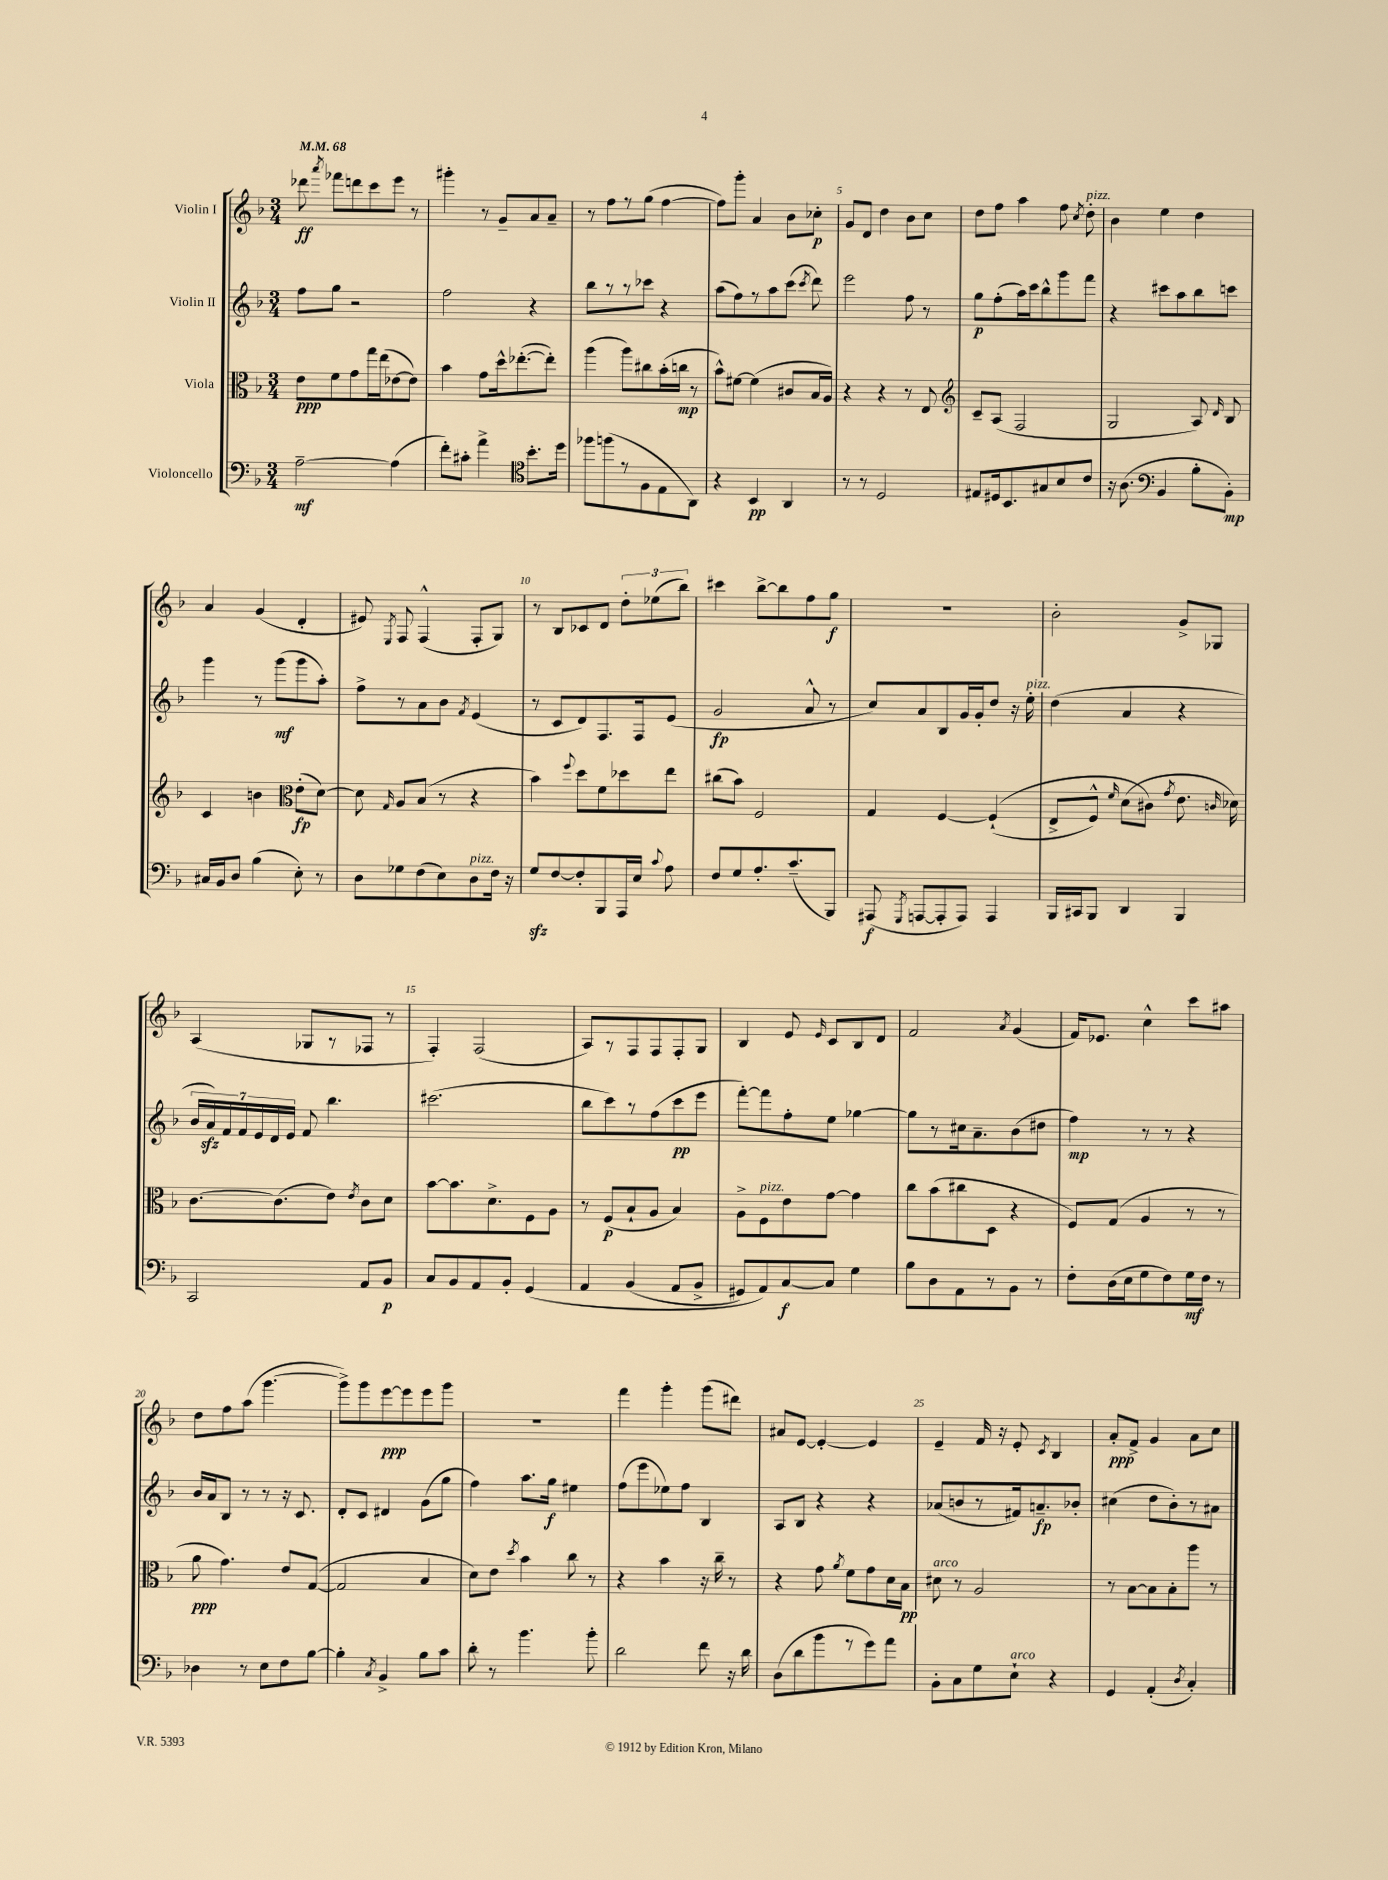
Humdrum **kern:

**kern	**kern	**kern	**kern
*staff4	*staff3	*staff2	*staff1
*clefF4	*clefC3	*clefG2	*clefG2
*k[b-]	*k[b-]	*k[b-]	*k[b-]
*M3/4	*M3/4	*M3/4	*M3/4
*MM68	*MM68	*MM68	*MM68
[2A~	8e	8ff	8ddd-
.	.	.	8qaaa
.	8f	8gg	8fff-
.	8g	2r	8ddd
.	16gg	.	8ccc
.	(16ee	.	.
(4A]	[8e-	.	8eee
.	8e-])	.	8r
=	=	=	=
8f')	4b-	2ff	4ggg#'
8c#'	.	.	.
4a^	8g	.	8r
.	16dd^^	.	8g~
.	([8.ee-'	.	.
*clefC4	*	*	*
8.b-'	.	4r	8a
.	8ee-'])	.	8a~
16dd	.	.	.
=	=	=	=
8ff-	(4aa	8bb-	8r
(8ff	.	8r	8ff
8r	8aa)	8r	8r
8F	8cc#	8ccc-	(8gg
8E	(16b-'	4r	[4ff
.	16cc	.	.
8AA)	8r	.	.
=	=	=	=
4r	8b-^^)	(8aa	8ff])
.	[8f#	8ff)	8ggg'
4BB-	(4f#]	8r	4a
.	.	8aa	.
4AA	8c#	(8ccc	8b-
.	.	8qccc	.
.	16B-	8ddd)	8cc-'
.	16A)	.	.
=	=	=	=
8r	4r	2eee	8g
8r	.	.	8d
2D	4r	.	4dd
.	8r	8ff	8b-
.	8E	8r	8cc
=	=	=	=
*	*clefG2	*	*
8E#	8c~	8gg	8dd
16D#	(8A	(8ff'	8ff
8.BB-	.	.	.
.	2F	16aa)	4aa
.	.	16ccc	.
8G#	.	8bb-^^	.
8B-	.	8ggg	8ff
.	.	.	8qcc
8c	.	8fff	8dd'
=	=	=	=
16r	2G	4r	4b-
(8.A	.	.	.
*clefF4	*	*	*
4BB-	.	8ccc#	4ee
.	.	8aa	.
8B-'	8A)	8bb-	4dd
.	16qqd	.	.
8BB-')	8B-	8ccc	.
=	=	=	=
16C#	4c	4ggg	4a
16BB-	.	.	.
8D	.	.	.
(4B-	4b	8r	(4g
.	.	(8ggg	.
*	*clefC3	*	*
8E')	(8e'	8ggg	4d'
8r	[8d)	8aa')	.
=	=	=	=
8D	8d]	8ff^	8e#)
.	16qqG	.	8qE
8G-	8A	8r	8F
(8F	(8B-	8a	(4F^^
8E)	8r	8b-	.
.	.	8qf	.
8D	4r	(4e	8F'
16F	.	.	8G)
16r	.	.	.
=	=	=	=
8G	4b-)	8r	8r
[8F	.	8c	8B-
.	8qqff	.	.
8F']	8dd	8d)	8c-
8BBB-	8f	8.F	8d
16AAA	8dd-	.	12dd'
16E	.	16F	.
.	.	.	(12ee-
8qqc	.	.	.
8A	8ee	(8e	.
.	.	.	12bb-)
=	=	=	=
8F	(8cc#	2g	4ccc#
8G	8b-)	.	.
8.A'	2F	.	[8bb-^
.	.	.	8bb-]
(8.c~	.	.	.
.	.	8a^^	8ff
8BBB-)	.	8r	8gg
=	=	=	=
(8AAA#	4G	8cc)	2.r
8qGGG	.	.	.
[8AAA	.	8a	.
8AAA']	[4F	8B-	.
8AAA)	.	16g	.
.	.	16g'	.
4AAA	&((4F`]	8dd	.
.	.	16r	.
.	.	16ee'	.
=	=	=	=
16BBB-	8E^	(4dd	2b-'
16CC#	.	.	.
8BBB-	8F^^)	.	.
.	16qqf	.	.
4DD	(8d	4a	.
.	8c#&)	.	.
.	8qg	.	.
4BBB-	8.e	4r	8g^
.	.	.	8G-
.	16qqc	.	.
.	16d-)	.	.
=	=	=	=
2CC	[8.c	28b-	(4A
.	.	28a)	.
.	.	28f	.
.	.	28f	.
.	.	28e	.
.	.	28d	.
.	(8.c]	.	.
.	.	28e	.
.	.	8f	8G-
.	8e)	4.bb-	8r
.	8qe	.	.
8AA	8c	.	8F-
8BB-	8d	.	8r
=	=	=	=
8C	[8b-	(2.ccc#	4F')
8BB-	8.b-]	.	.
8AA	.	.	(2F
.	8.d^	.	.
8BB-'	.	.	.
&(4GG	8F	.	.
.	8A	.	.
=	=	=	=
4AA	8r	8bb-	8A)
.	(8F	8ccc)	8r
(4BB-	8B-`	8r	8F
.	8A	(8ff	8F
8AA	4B-)	8ccc	8F'
8BB-^	.	8eee	8G
=	=	=	=
8GG#)	8A^	[8fff')	4B-
8AA&)	8F	8fff]	.
[8C	8e	8ff'	8e
.	.	.	16qqe
8C]	[8g	8ee	8c
4G	4g]	[4gg-	8B-
.	.	.	8d
=	=	=	=
8B-	8cc	8gg-]	2f
8D	(8b-	8r	.
8AA	8cc#	16cc#	.
.	.	8.a~	.
8r	8D	.	.
.	.	.	8qa
8BB-	4r	(8b-	(4g
8r	.	8dd#	.
=	=	=	=
8F'	8F)	4ff)	16f)
.	.	.	8.e-
(16D	(8G	.	.
16E	.	.	.
8G	4A	8r	4cc^^
8F)	.	8r	.
16G	8r	4r	8ccc
16F	.	.	.
8r	8r	.	8aa#
=	=	=	=
4D-	8a	16b-	8dd
.	.	16a	.
.	4.g)	8B-	8ff
8r	.	8r	(8aa
8E	.	8r	[4.ggg
8F	8e	16r	.
.	.	8.c	.
[8B-	([8G	.	.
=	=	=	=
4B-']	2G]	8d'	8ggg^])
.	.	8c	8ggg
8qC	.	.	.
4BB-^	.	4d#	[8eee
.	.	.	8eee]
8B-	4B-	(8g	8eee
8c	.	8gg	8ggg
=	=	=	=
8d'	8d)	4ff)	2.r
8r	8e	.	.
.	8qdd	.	.
4.b-	4b-	8.aa	.
.	.	16gg	.
.	8cc	4ee#	.
8b-'	8r	.	.
=	=	=	=
2d	4r	(8ff	4fff
.	.	8eee	.
.	4b-	8ee-)	4ggg'
.	.	8ff	.
8f	16r	4B-	(8ggg
.	16cc~	.	.
16r	8r	.	8ddd#)
16d	.	.	.
=	=	=	=
(8D	4r	8A	8a#
8d	.	8B-	[8e
8b-	8g	4r	4e'_
.	8qa	.	.
8r	8f	.	.
8g)	8g	4r	4e]
8a	16d	.	.
.	16B-	.	.
=	=	=	=
8BB-'	8d#	(8a-	4e~
8C	8r	8b	.
8G	2A	8r	16f
.	.	.	16r
8E`	.	16f#)	8e'
.	.	8.a~	.
.	.	.	8qc
4r	.	.	4B-
.	.	8b-'	.
=	=	=	=
4GG	8r	(4cc#	8a'
.	[8B-	.	8f^
(4AA'	8B-]	8dd	4g
.	8B-'	8b-')	.
8qD	.	.	.
4C')	8aa	8r	8a
.	8r	8a#	8cc
==	==	==	==
*-	*-	*-	*-
